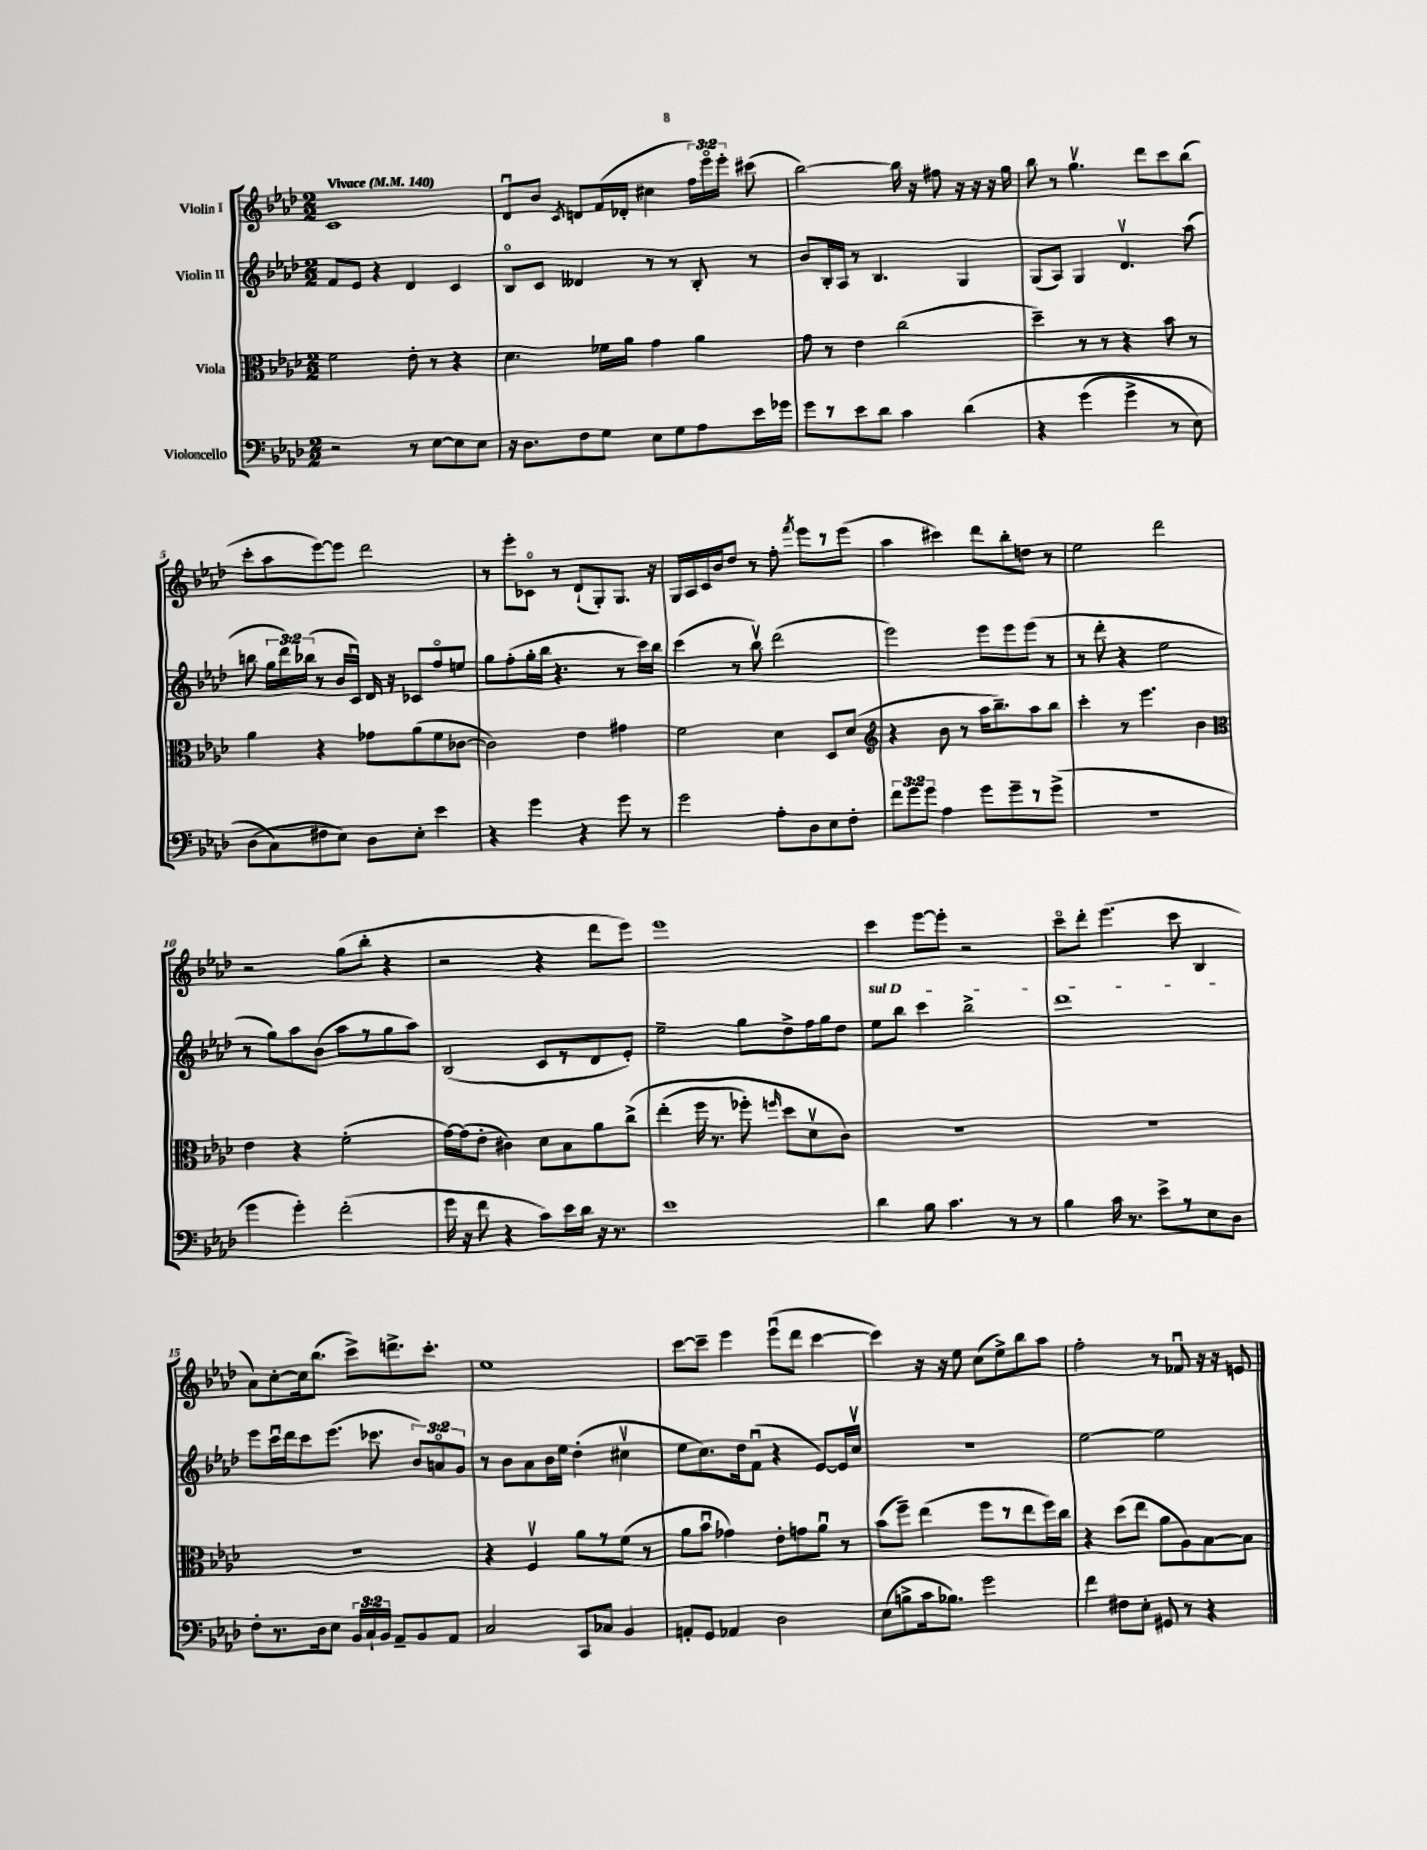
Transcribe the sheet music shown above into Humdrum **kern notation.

**kern	**kern	**kern	**kern
*staff4	*staff3	*staff2	*staff1
*clefF4	*clefC3	*clefG2	*clefG2
*k[b-e-a-d-]	*k[b-e-a-d-]	*k[b-e-a-d-]	*k[b-e-a-d-]
*M2/2	*M2/2	*M2/2	*M2/2
*MM140	*MM140	*MM140	*MM140
2r	2f\	8f/L	1c
.	.	8e-/J	.
.	.	4r	.
8r	8e-'\	4d-/	.
[8E-\L	8r	.	.
8E-\]	4r	4c/	.
8E-\J	.	.	.
=	=	=	=
16r	4.d-\	8B-o/L	8d-u/L
8.D-\L	.	.	.
.	.	8c/J	8b-/J
.	.	.	8qc/
8F\	.	4d--/	8d/L
8G\J	16f-\LL	.	(16f/L
.	16a-\JJ	.	16d-'/JJ
8E-\L	4g\	8r	4cc#\
8G\	.	8r	.
8A-\	4a-\	8B-'/	24ff\LL)
.	.	.	24eee-o\
.	.	.	24eee-'\JJ
16e-\L	.	8r	(8ccc#\
16g-\JJ	.	.	.
=	=	=	=
8g\L	8g\	8b-/L	[2bb-\)
8r	8r	16B-'/L	.
.	.	16A-/JJ	.
8e-\	4e-\	8r	.
8d-\J	.	4.B-/	.
4c\	(2cc\	.	16bb-\]
.	.	.	16r
.	.	.	8ff#\
&(4d-\	.	4G/	16r
.	.	.	16r
.	.	.	16r
.	.	.	16gg\
=	=	=	=
4r	4dd-~\)	(8G/L	8bb-\
.	.	8A-/J)	8r
(4g\	8r	4G/	4.ggv\
.	8r	.	.
4g^\	4r	4.d-v/	.
.	.	.	8ddd-\L
8r	8b-\	.	8ccc\
8E-\)	8r	(8aa-\	(8bb-\J
=	=	=	=
(8D-\L	4a-\	8bb\	8ccc'\L
8C\&)	.	24gg\LL	8aa-\
.	.	24ddd-\)	.
.	.	(24bb-\JJ	.
8F#\	4r	8r	[8eee-\)
8E-\J)	.	16b-/LL	8eee-\]J
.	.	16cu/JJ)	.
8D-\L	8g-\L	16d-/	2ddd-\
.	.	16r	.
8E-'\J	(8a-\	8c-/L	.
4e-\	8f\	8ffo/	.
.	[8c-\J	8ee/J	.
=	=	=	=
4r	2c-\])	8gg\L	8r
.	.	(8ff'\	8eee-'\L
4g\	.	16gg'\L	8c-o\J
.	.	16bb-\JJ	.
.	.	4.r	8r
4r	4e-\	.	(8d-`/L
.	.	.	8G'/)
8g\	4g#\	8r	8.G/J
8r	.	16ccc\LL)	.
.	.	16bb-\JJ	16r
=	=	=	=
2g\	2f\	(4ccc\	16G/LL
.	.	.	16A-/
.	.	.	16c/
.	.	.	16b-/J
.	.	8r	8dd-/J
.	.	8bb-v\)	8r
8A-'\L	4d-\	(2ddd-\	8ff'\
.	.	.	8qfff/
8D-\	.	.	8eee-\L
8E-\	8D-/L	.	8r
8F'\J	(8d-/J	.	(8eee-\J
=	=	=	=
*	*clefG2	*	*
12f\L	4r	2eee-\)	4aa-\
12g\	.	.	.
12g\J	.	.	.
4A-\	8b-\	.	4ccc#\)
.	8r	.	.
8g\L	16aa-\LK	8eee-\L	8ddd-\L
.	8.bb-~\)	.	.
8g~\	.	8eee-\	8bb-'\
8r	8aa-\	(8eee-\J	8dd\J
(8g^\J	8bb-\J	8r	8r
=	=	=	=
1r	4ccc'\	8r	2ee-\
.	.	8ddd-'\	.
.	8r	4r	.
.	4.eee-\	.	.
.	.	2ee-\	2ddd-\
.	4b-\	.	.
=	=	=	=
*	*clefC3	*	*
4g\	4e-\	8r	2r
.	.	8gg\L)	.
4g'\)	4r	8aa-\	.
.	.	(8b-\J	.
(2f'\	(2f'\	8aa-\L	(8gg\L
.	.	8r	8bb-'\J
.	.	8gg\	4r
.	.	8aa-\J)	.
=	=	=	=
16g\	[16g\LL)	(2B-/	2r
16r	(16g\]J	.	.
8f\	8e-'\J	.	.
4r	4c#\)	.	.
8c\L)	8d-\L	8c/L	4r
16e-\L	8B-\	8r	.
16d-\JJ	.	.	.
16r	8a-\	8d-/	8ddd-\L
8.r	.	.	.
.	&(8cc^\J	8e-'/J)	8eee-\J)
=	=	=	=
1e-	(4ee-'\	2ee-~\	1eee-
.	16ff\	.	.
.	8.r	.	.
.	8ff-'\)	8gg\L	.
.	16qqff/	.	.
.	8dd-\L	8dd-^\	.
.	8d-v\	16ff\L	.
.	.	16gg\J	.
.	8c\J&)	8dd-\J	.
=	=	=	=
4d-\	1r	8ee-\L	4ccc\
.	.	8bb-\J	.
8B-\	.	4ccc\	[8eee-\L
4.c\	.	.	8eee-'\]J
.	.	2bb-^\	2r
8r	.	.	.
8r	.	.	.
=	=	=	=
4B-\	1r	1ddd-	8ccco\L
.	.	.	8ddd-'\J
16c\	.	.	(4.eee-\
8.r	.	.	.
8e-^\L	.	.	.
8r	.	.	8ccc\
8E-\	.	.	4B-/
8D-\J	.	.	.
=	=	=	=
8F'\L	1r	8eee-\L	8a-\L)
8.r	.	16cccu\L	[8cc'\
.	.	16ddd-\J	.
.	.	8ccc\	16cc\]k
16D-\k	.	.	(8.bb-\J
8E-\J	.	(8.eee-\J	.
24BB-/LL	.	.	8ccc^\L)
24C`/	.	.	.
.	.	8.ccc-\	.
24BB-/JJ	.	.	.
8AA-~/L	.	.	8.ddd^\
8BB-/	.	12b-/L)	.
.	.	.	8.ccc'\J
.	.	12ao/	.
8AA-/J	.	.	.
.	.	12g/J	.
=	=	=	=
2C/	4r	8r	1ee-
.	.	8b-\L	.
.	4Fv/	8a-\	.
.	.	16b-\L	.
.	.	16ee-\JJ	.
8CC/L	8a-\L	(4dd-'\	.
8C-/J	8r	.	.
4BB-/	(8f\J	4cc#v\	.
.	8r	.	.
=	=	=	=
8AA'/L	8a-\L	8ee-\L	[8ccc\L
8GG/J	8b-u\J	8.cc\)	8ccc~\]J
4AA-/	4g-\)	.	4eee-\
.	.	16dd-\k	.
.	.	(8fu\J	.
2D-\	8e-'\L	4r	(8eee-u\L
.	8g\	.	8ddd-\J
.	8a-u\J	[8e-/L)	[4ccc\
.	8r	16e-/]L	.
.	.	16ccv/JJ	.
=	=	=	=
(8E-\L	(8b-\L	1r	4ccc\])
8B^\	8ff~\J)	.	.
16c\k	(4ee-\	.	16r
8.B-\J)	.	.	16r
.	.	.	8ee-\
2g\	8ff\L	.	(8cc\L
.	8r	.	8ee-^\)
.	8ee-\	.	8bb-\
.	16ff\L)	.	8aa-\J
.	16cc\JJ	.	.
=	=	=	=
4f\	4r	[2ee-\	2ff'\
8F#\L	(8dd-\L	.	.
8E-'\J	8ee-\J	.	.
8GG#/	8a-\L	2ee-\]	8r
8r	8A-\)	.	8f-u/
4r	[8B-\	.	16r
.	.	.	16r
.	8B-\]J	.	8e/
==	==	==	==
*-	*-	*-	*-
